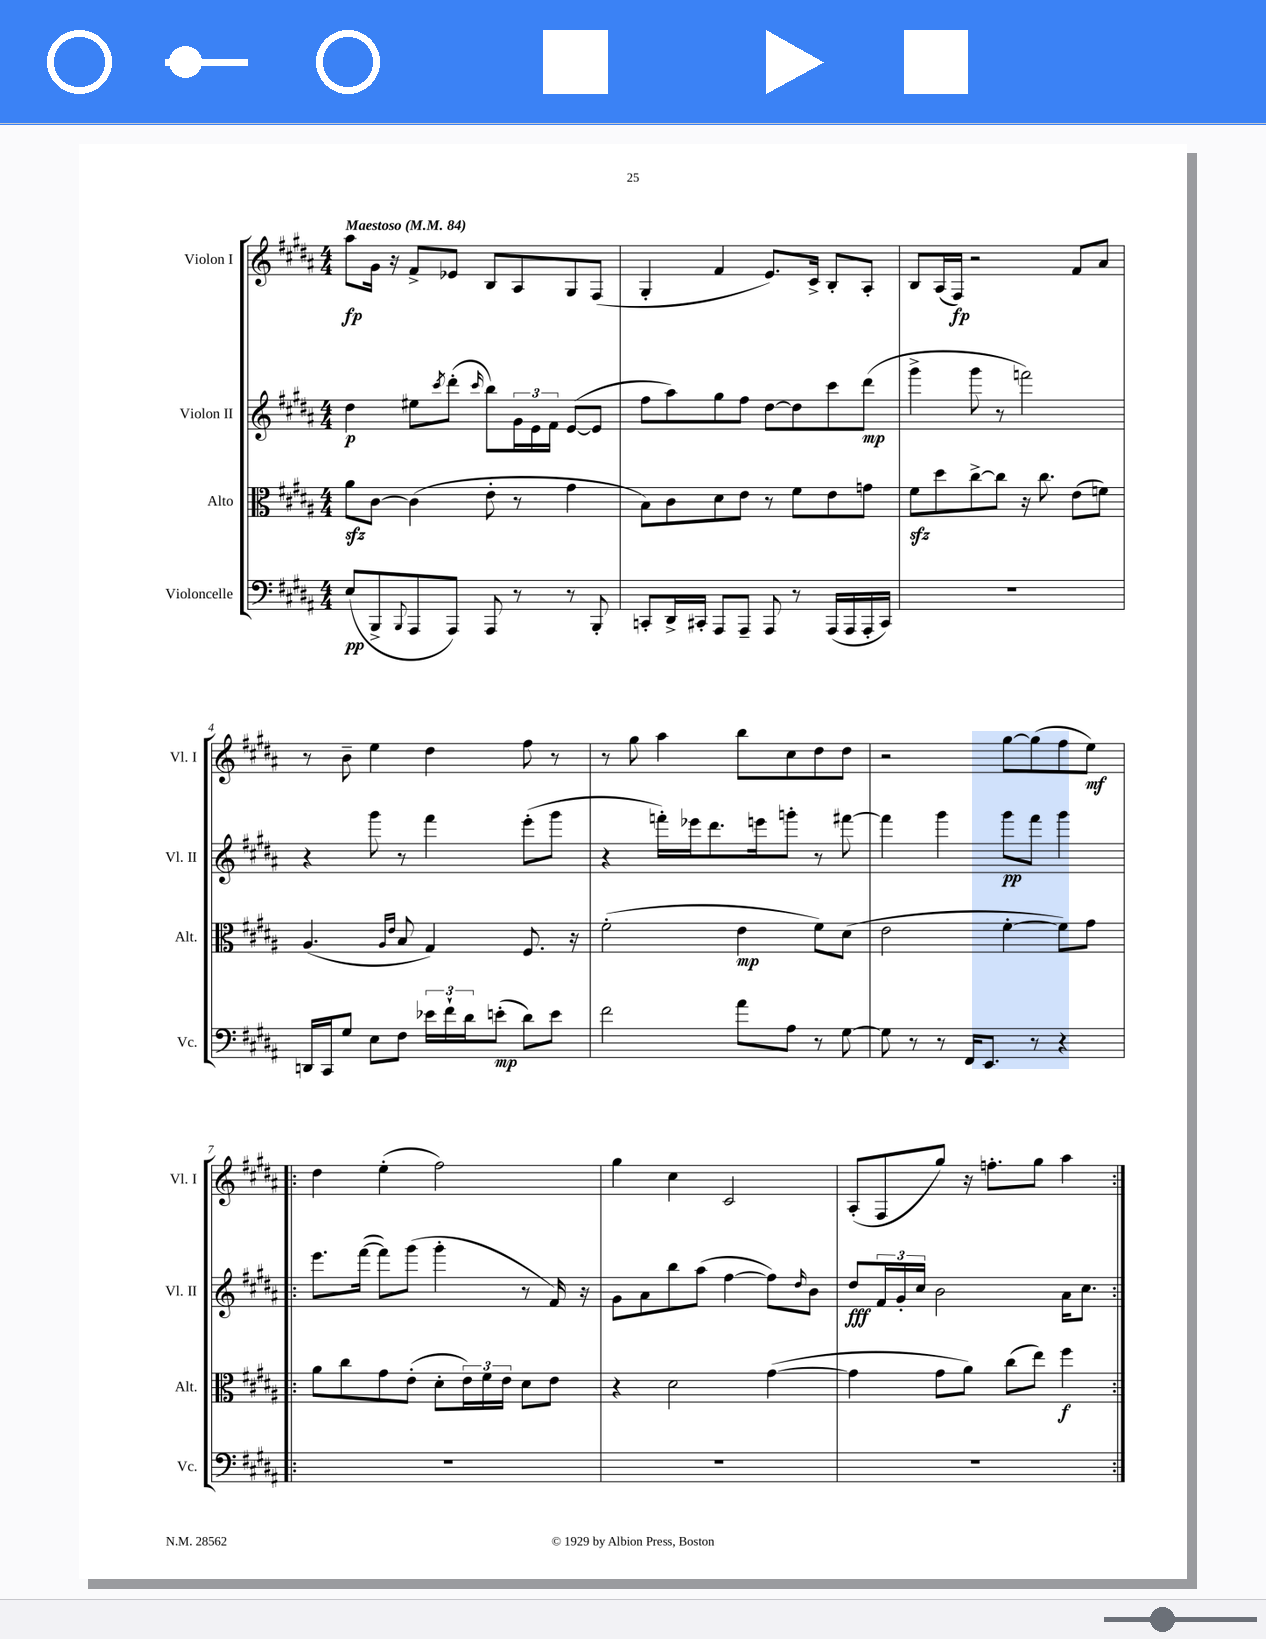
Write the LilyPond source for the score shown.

<<
\new StaffGroup <<
\new Staff = "s0" \with { instrumentName = "Violon I" shortInstrumentName = "Vl. I" } {
    \clef treble \key b \major \numericTimeSignature \time 4/4 \tempo "Maestoso" 4 = 84
    ais''8\fp gis'16 r16 fis'8-> ees'8 b8 ais8 gis8 fis8( |
    gis4-. fis'4 e'8.) cis'16-> b8-. ais8-. |
    b8 ais16( fis16\fp) r2 fis'8 ais'8 |
    r8 b'8-- e''4 dis''4 fis''8 r8 |
    r8 gis''8 ais''4 b''8 cis''8 dis''8 dis''8 |
    r2 gis''8~ gis''8( fis''8 e''8\mf) |
    \repeat volta 2 { dis''4 e''4-.( fis''2) |
    gis''4 cis''4 cis'2 |
    ais8-.( fis8 gis''8) r16 f''8.-. gis''8 ais''4 | }
}
\new Staff = "s1" \with { instrumentName = "Violon II" shortInstrumentName = "Vl. II" } {
    \clef treble \key b \major \numericTimeSignature \time 4/4
    dis''4\p eis''8 \acciaccatura { cis'''8 } dis'''8-.( \grace { cis'''16 } b''8) \tuplet 3/2 { gis'16 e'16 fis'16 } e'8~( e'8 |
    fis''8 ais''8) gis''8 fis''8 dis''8~ dis''8 cis'''8 dis'''8\mp( |
    gis'''4-> gis'''8 r8 f'''2) |
    r4 gis'''8 r8 fis'''4 e'''8-.( gis'''8 |
    r4 f'''16-.) ees'''16 dis'''8. e'''16 g'''8-. r8 fis'''8~ |
    fis'''4 gis'''4 gis'''8\pp fis'''8 gis'''4 |
    \repeat volta 2 { e'''8. fis'''16~( fis'''8) gis'''8( gis'''4-. r8 fis'16) r16 |
    gis'8 ais'8 b''8 ais''8( fis''4~ fis''8) \grace { dis''16 } b'8 |
    dis''8\fff \tuplet 3/2 { fis'16 gis'16-. cis''16 } b'2 ais'16 cis''8. | }
}
\new Staff = "s2" \with { instrumentName = "Alto" shortInstrumentName = "Alt." } {
    \clef alto \key b \major \numericTimeSignature \time 4/4
    ais'8\sfz cis'8~ cis'4( e'8-. r8 gis'4 |
    b8) cis'8 dis'8 e'8 r8 fis'8 e'8 g'8 |
    fis'8\sfz dis''8 cis''8~-> cis''8 r16 cis''8. e'8( f'8) |
    ais4.( \grace { ais16 e'16 } b8 gis4) fis8. r16 |
    fis'2-.( e'4\mp fis'8) dis'8( |
    e'2 fis'4~-. fis'8) gis'8 |
    \repeat volta 2 { ais'8 cis''8 gis'8 e'8-.( dis'8-. \tuplet 3/2 { e'16) fis'16 e'16 } dis'8 e'8 |
    r4 dis'2 gis'4~( |
    gis'4 gis'8 ais'8) cis''8( e''8) fis''4\f | }
}
\new Staff = "s3" \with { instrumentName = "Violoncelle" shortInstrumentName = "Vc." } {
    \clef bass \key b \major \numericTimeSignature \time 4/4
    e8\pp( b,,8-> \appoggiatura { b,,8 } ais,,8 ais,,8) ais,,8 r8 r8 b,,8-. |
    c,8-. dis,16-> cis,16-. ais,,8 ais,,8-- ais,,8 r8 ais,,16( ais,,16 ais,,16-. cis,16) |
    R1 |
    d,16 cis,16 gis8 e8 fis8 \tuplet 3/2 { ees'16 fis'16-! dis'16 } e'8-.\mp( dis'8) e'8 |
    fis'2 ais'8 ais8 r8 gis8~ |
    gis8 r8 r8 fis,16 e,8. r8 r4 |
    \repeat volta 2 { R1 |
    R1 |
    R1 | }
}
>>
>>
